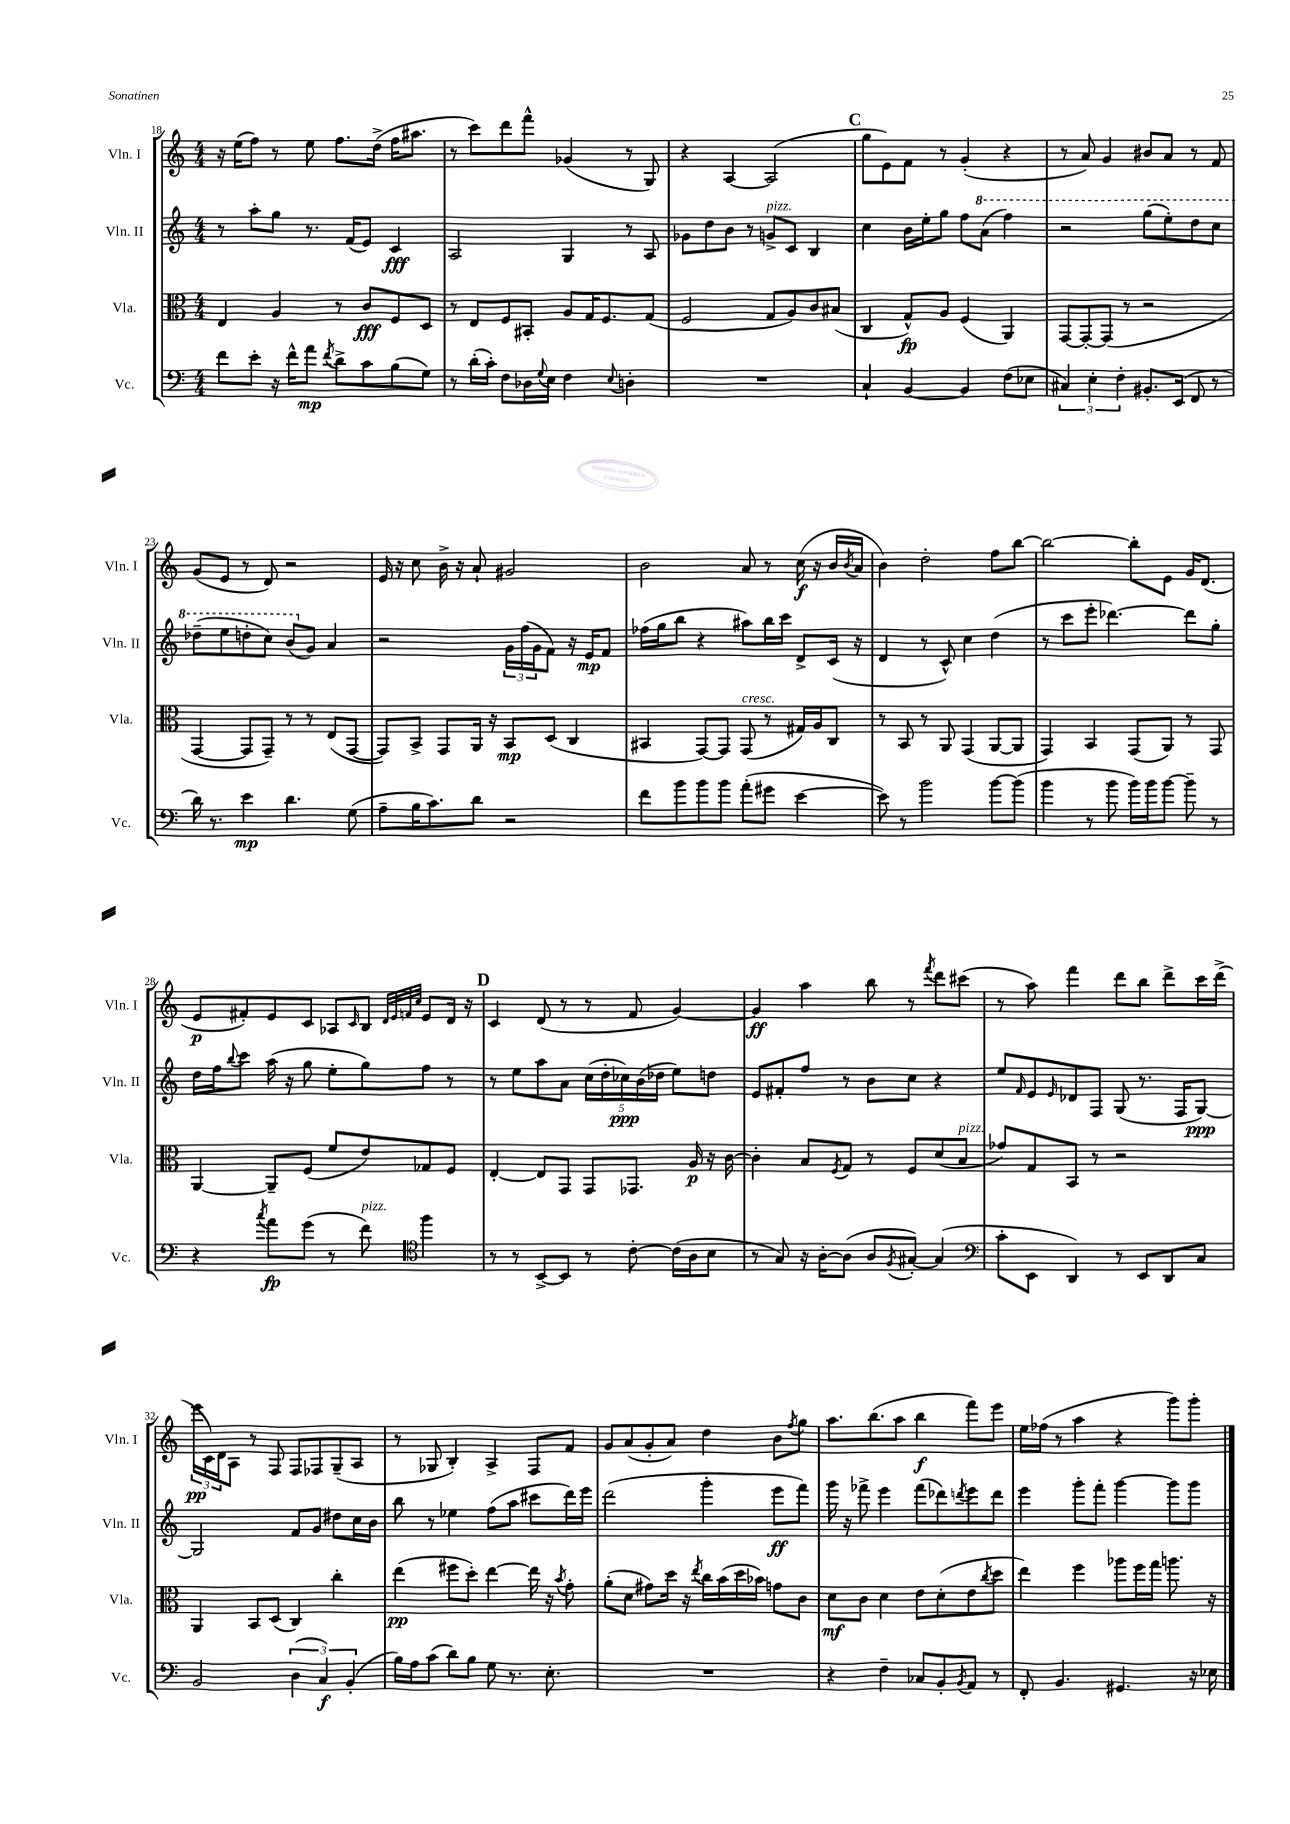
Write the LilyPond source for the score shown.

<<
\new StaffGroup <<
\new Staff = "s0" \with { instrumentName = "Vln. I" shortInstrumentName = "Vln. I" } {
    \clef treble \key c \major \numericTimeSignature \time 4/4
    r16 e''16( f''8) r8 e''8 f''8. d''16->( f''16 ais''8. |
    r8 c'''8) d'''8 f'''8-^ ges'4( r8 g8) |
    r4 a4~ a2( |
    \mark \markup { \bold "C" } g''8 e'8) f'8 r8 g'4-.( r4 |
    r8 a'8) g'4 bis'8 a'8 r8 f'8 |
    g'8( e'8 r8 d'8) r2 |
    e'16 r16 c''8 b'16-> r16 a'8-! gis'2 |
    b'2 a'8 r8 c''16\f( r16 b'16 \acciaccatura { b'8 } a'16 |
    b'4) d''2-. f''8 b''8~ |
    b''2~ b''8-. e'8 g'16 d'8.( |
    e'8\p fis'8-.) e'8 c'8 aes8 \grace { c'16 } b8 \grace { d'32 e'32 f'32 c''32 } e'8 d'16 r16 |
    \mark \markup { \bold "D" } c'4 d'8( r8 r8 f'8 g'4~) |
    g'4\ff a''4 b''8 r8 \acciaccatura { f'''8 } d'''8 cis'''8( |
    r8 a''8) f'''4 d'''8 b''8 d'''8-> c'''16 d'''16->( |
    \tuplet 3/2 { e'''16\pp c'16) d'16 } a8 r8 f8 f8 fes8 g8--( a8 |
    r8 ges8 b4-.) a4-> f8 f'8 |
    g'8 a'8( g'8-. a'8) d''4 b'8 \acciaccatura { f''8 } g''8 |
    a''8. b''8.( a''8 b''4\f f'''8) e'''8 |
    e''16 fes''16( r8 a''4 r4 g'''8) g'''8-. \bar "|." |
}
\new Staff = "s1" \with { instrumentName = "Vln. II" shortInstrumentName = "Vln. II" } {
    \clef treble \key c \major \numericTimeSignature \time 4/4
    r8 a''8-. g''8 r8. f'16( e'8) c'4\fff |
    a2 g4 r8 a8 |
    ges'8 d''8 b'8 r8 g'8->^\markup { \italic "pizz." } c'8 b4 |
    \mark \markup { \bold "C" } c''4 b'16 e''16-. g''8 f''8 \ottava #1 a''8( f'''4) |
    r2 g'''8( e'''8-.) d'''8 c'''8 |
    des'''8--( e'''8 d'''8-. c'''8) b''8( \ottava #0 g'8) a'4 |
    r2 \tuplet 3/2 { g'16 f''16( g'16 } f'8) r16 e'16\mp f'8 |
    fes''16( g''16 b''8 r4 ais''8) b''16 c'''16 d'8-> c'16( r16 |
    d'4 r8 c'8-^) c''4 d''4( |
    r8 c'''8 e'''8-. des'''4.~) des'''8 g''8-. |
    d''16 f''16 \appoggiatura { b''8 } c'''8 a''16( r16 g''8 e''8-. g''8) f''8 r8 |
    \mark \markup { \bold "D" } r8 e''8 a''8 a'8 \tuplet 5/4 { c''16( d''16-. ces''16\ppp) b'16( des''16 } e''8) d''8 |
    e'8 fis'8-. f''8 r8 b'8 c''8 r4 |
    e''8 \grace { f'16 } e'8 \grace { e'16 } des'8 f8 g8( r8. f16 g8~\ppp) |
    g2 f'8 g'8 dis''8 c''16 b'16 |
    b''8 r8 ees''4 f''8( a''8 cis'''8 d'''16) e'''16 |
    d'''2( g'''4-. e'''8\ff f'''8) |
    g'''16 r16 fes'''8-> e'''4 fes'''8( des'''8) \acciaccatura { d'''8 } e'''8 d'''8 |
    e'''4 g'''8-. f'''8-. g'''4~ g'''8 g'''8 \bar "|." |
}
\new Staff = "s2" \with { instrumentName = "Vla." shortInstrumentName = "Vla." } {
    \clef alto \key c \major \numericTimeSignature \time 4/4
    e4 a4 r8 c'8\fff f8 d8 |
    r8 e8 f8 bis,8-. a8 g16 f8. g8( |
    f2 g8 a8) c'8 bis8( |
    \mark \markup { \bold "C" } c4 g8-^\fp) a8 f4( a,4) |
    g,8~ g,8~-. g,8( r8 r2 |
    g,4~ g,8 g,8--) r8 r8 e8( g,8~ |
    g,8) b,8-> g,8 a,16 r16 b,8\mp d8( c4 |
    bis,4 g,8~) g,8 g,8^\markup { \italic "cresc." }( r8 gis16) a16 c8 |
    r8 b,8 r8 a,8 g,4( a,8~ a,8 |
    g,4) b,4 g,8( a,8) r8 g,8 |
    a,4~ a,8-- f8( f'8 e'8) ges8 f8 |
    \mark \markup { \bold "D" } e4~-. e8 g,8 g,8 ges,8. a16\p r16 c'16~ |
    c'4-. b8 \acciaccatura { f8 } g8 r8 f8 d'8( b8^\markup { \italic "pizz." } |
    ges'8) g8 b,8 r8 r2 |
    a,4 b,8 d8( c4) c''4-. |
    e''4\pp( fis''8 d''8-.) e''4~ e''16 r16 \acciaccatura { b'8 } g'8-. |
    a'8-.( d'8 gis'8) d''16 r16 \acciaccatura { e''8 } c''16 b'16( d''16 bes'16) g'8 c'8 |
    d'8\mf c'8 d'4 e'8 d'8-.( e'8 \acciaccatura { c''8 } d''8 |
    e''4) f''4 aes''8 f''16 g''16 a''8. r16 \bar "|." |
}
\new Staff = "s3" \with { instrumentName = "Vc." shortInstrumentName = "Vc." } {
    \clef bass \key c \major \numericTimeSignature \time 4/4
    f'8 e'8-. r16 f'16-^ a'8\mp \acciaccatura { f'8 } d'8-> c'8 b8( g8) |
    r8 d'16-.( c'16-.) f8 des16 \appoggiatura { g8 } e16 f4 \appoggiatura { e8 } d4-. |
    R1 |
    \mark \markup { \bold "C" } c4-! b,4~ b,4 f8( ees8 |
    \tuplet 3/2 { cis4) e4-. f4-. } bis,8.-. e,16( f,8 r8 |
    d'16) r8. e'4\mp d'4. g8( |
    a8-- b16 c'8.) d'8 r2 |
    f'8 b'8 b'8 b'8 a'8-.( gis'8 e'4~ |
    e'8) r8 b'2 b'8~ b'8( |
    b'4 r8 b'8 b'16) b'16 b'8~ b'8-- r8 |
    r4 \acciaccatura { c''8 } a'8\fp g'8( r8 f'8^\markup { \italic "pizz." }) \clef tenor f''4 |
    \mark \markup { \bold "D" } r8 r8 b,8~-> b,8 r8 c'8~-. c'16( a16 b8 |
    r8 g8) r16 a16~-. a8( a8 \acciaccatura { f8 } gis8~-.) gis4( |
    \clef bass c'8-. e,8 d,4) r8 e,8 d,8 c8 |
    b,2 \tuplet 3/2 { d4( c4\f) b,4-.( } |
    b16) a16 c'8( d'8) b8 g8 r8. e8.-. |
    R1 |
    r4 f4-- ces8 b,8-. \acciaccatura { b,8 } a,8 r8 |
    f,8-. b,4. gis,4. r16 ees16 \bar "|." |
}
>>
>>
\layout { \context { \Score currentBarNumber = #18 } }
